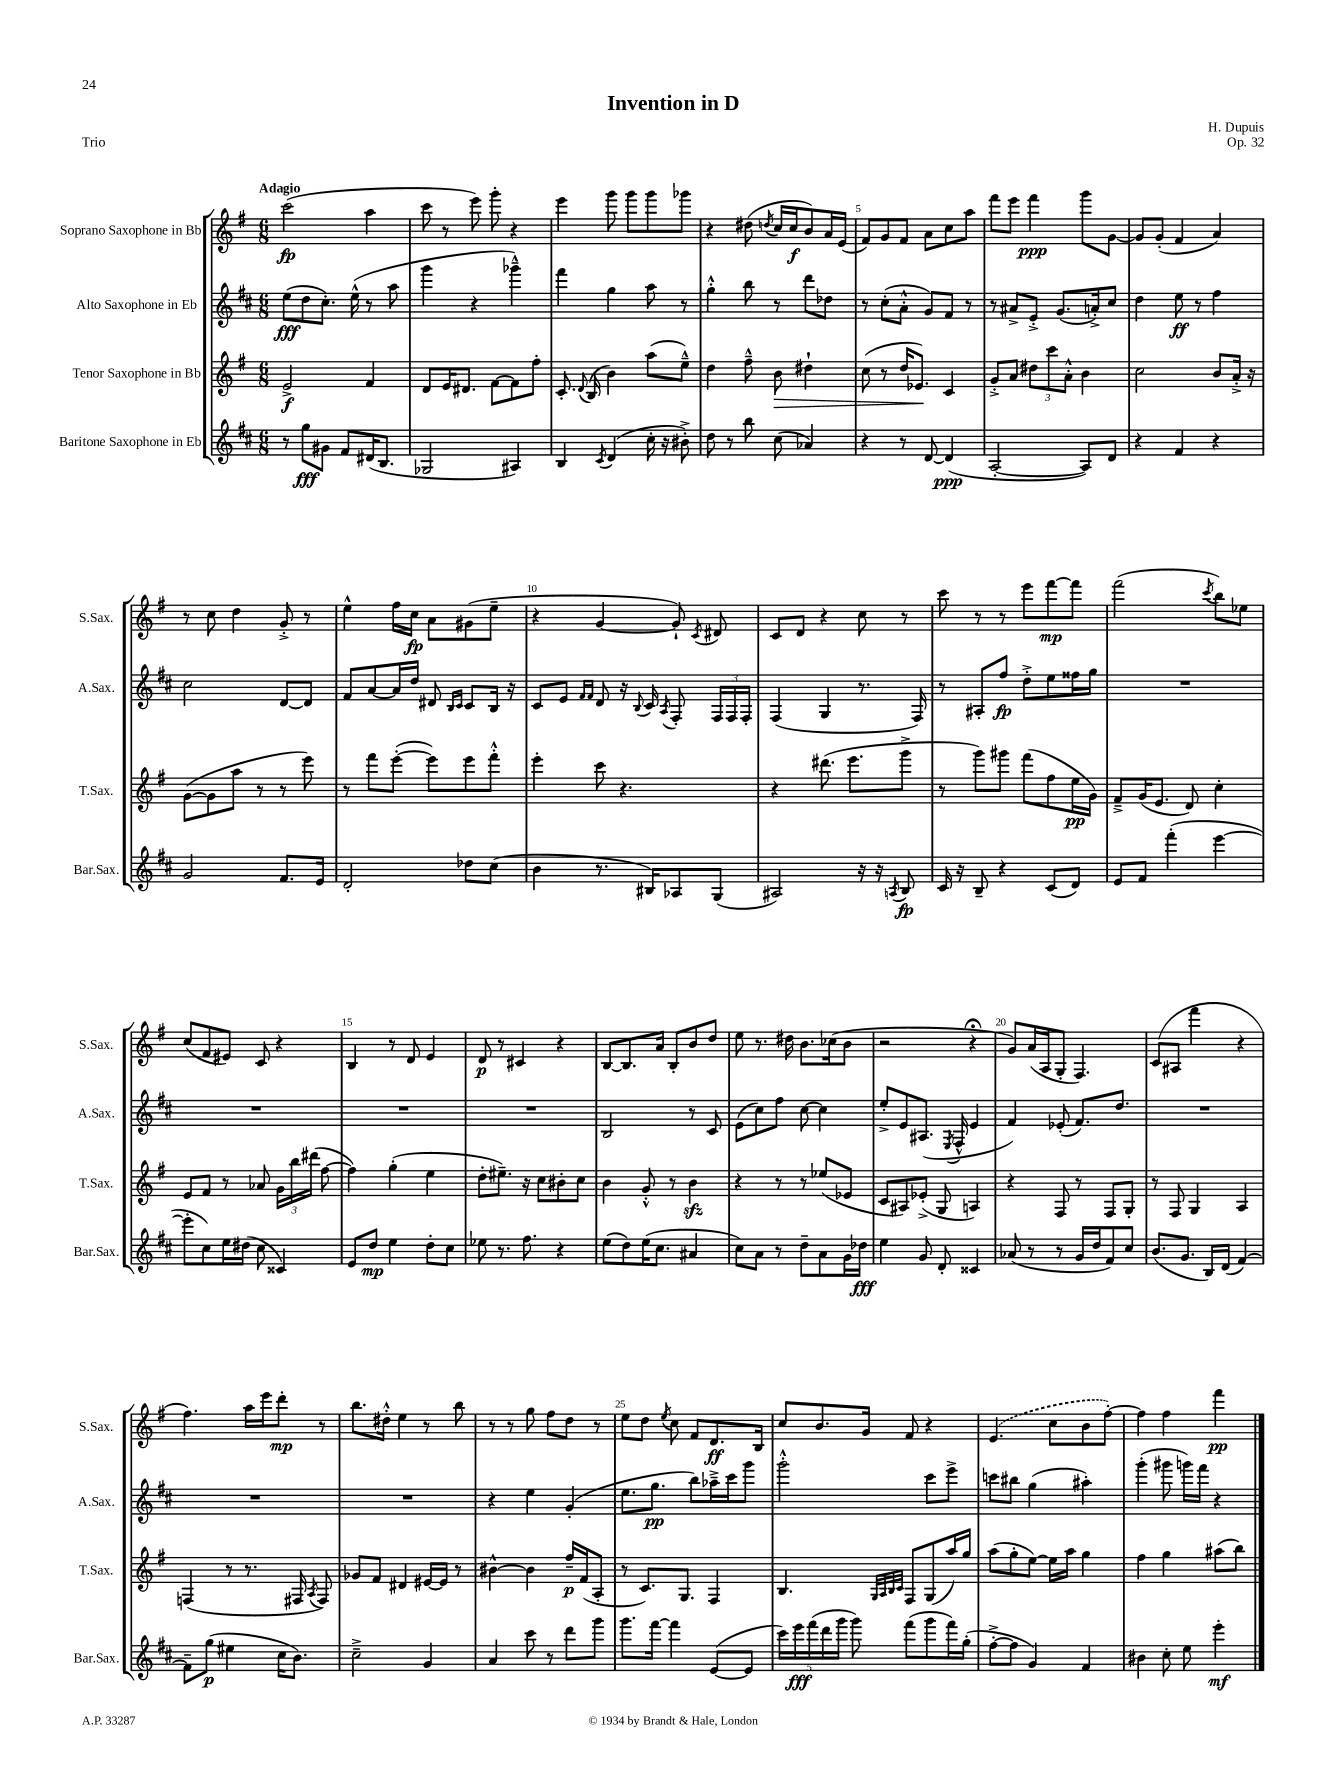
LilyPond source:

\header { title = "Invention in D" composer = "H. Dupuis" opus = "Op. 32" piece = "Trio" }
<<
\new StaffGroup <<
\new Staff = "s0" \with { instrumentName = "Soprano Saxophone in Bb" shortInstrumentName = "S.Sax." } {
    \clef treble \key g \major \numericTimeSignature \time 6/8 \tempo "Adagio"
    \autoBeamOff c'''2\fp( a''4 |
    c'''8 r8 e'''8) g'''8-. r4 |
    e'''4 g'''8 g'''8[ g'''8 ges'''8] |
    r4 dis''8( \acciaccatura { d''8 } c''16[ c''16\f b'8) a'16 e'16]( |
    fis'8[) g'8 fis'8] a'8[ c''8 a''8] |
    fis'''8[ e'''8] fis'''4\ppp g'''8[ g'8]~ |
    g'8[ g'8]-.( fis'4 a'4) |
    r8 c''8 d''4 g'8-.-> r8 |
    e''4-^ fis''16[ c''16]\fp a'8[ gis'8( e''8]-- |
    r4 g'4~ g'8-!) \acciaccatura { c'8 } dis'8 |
    c'8[ d'8] r4 c''8 r8 |
    c'''8 r8 r8 e'''8[ fis'''8~\mp fis'''8] |
    fis'''2( \acciaccatura { c'''8 } b''8[) ees''8] |
    c''8[( fis'8 eis'8]) c'8 r4 |
    b4 r8 d'8 e'4 |
    d'8\p r8 cis'4 r4 |
    b8[~ b8. a'16] b8[-. b'8 d''8] |
    e''8 r8. dis''16 b'8.[ ces''16( b'8] |
    r2 r4\fermata |
    g'8[) a'16( a16 g8]-. fis4.) |
    c'8[( ais8] fis'''4 r4 |
    fis''4.) a''16[ e'''16 d'''8]-.\mp r8 |
    b''8.[ dis''16]-.-^ e''4 r8 b''8 |
    r8 r8 g''8 fis''8[ d''8] r8 |
    e''8[ d''8] \acciaccatura { e''8 } c''8 fis'8[ d'8.\ff b16] |
    c''8[ b'8. g'16] fis'8 r4 |
    \once \slurDashed e'4.( c''8[ b'8 fis''8]~-.) |
    fis''4 fis''4 fis'''4\pp \bar "|." |
}
\new Staff = "s1" \with { instrumentName = "Alto Saxophone in Eb" shortInstrumentName = "A.Sax." } {
    \clef treble \key d \major \numericTimeSignature \time 6/8
    \autoBeamOff e''8[\fff( d''8 cis''8.]-.) e''16-^( r8 a''8 |
    g'''4 r4 ges'''4---^) |
    fis'''4 g''4 a''8 r8 |
    g''4-.-^ b''8 r8 d'''8[ des''8] |
    r8 cis''8[-.( a'8]-.-^ g'8[) fis'8] r8 |
    r8 ais'8[-> e'8]-.-> g'8.[( a'16-.->) cis''8] |
    d''4 e''8\ff r8 fis''4 |
    cis''2 d'8[~ d'8] |
    fis'8[ a'8~ a'16 d''16] dis'8 \grace { b16[ cis'16] } cis'8[ b16] r16 |
    cis'8[ e'8] \grace { fis'16[ fis'16] } d'8 r16 \appoggiatura { b8 } cis'16 \acciaccatura { a8 } fis8-. \tuplet 3/2 { fis16[ fis16 fis16]-. } |
    fis4( g4 r8. fis16) |
    r8 ais8[-. fis''8]\fp d''8[-.-> e''8 fisis''16 g''16] |
    R2. |
    R2. |
    R2. |
    R2. |
    b2 r8 cis'8 |
    e'8[( cis''8) fis''8] cis''8~ cis''4 |
    e''8[-.-> e'8 ais8.]( \acciaccatura { e8 } fis16-^ e'4 |
    fis'4) ees'8-.( fis'8.[) d''8.] |
    R2. |
    R2. |
    R2. |
    r4 e''4 g'4-.( |
    e''8.[ g''8.]\pp b''8[) aes''16---> cis'''16 g'''8] |
    g'''2-.-^ cis'''8[ e'''8]-> |
    c'''8[ bis''8] g''4( ais''4-.) |
    g'''4-.( gis'''8 g'''16[) fis'''16] r4 \bar "|." |
}
\new Staff = "s2" \with { instrumentName = "Tenor Saxophone in Bb" shortInstrumentName = "T.Sax." } {
    \clef treble \key g \major \numericTimeSignature \time 6/8
    \autoBeamOff e'2->\f fis'4 |
    d'8[ e'16 dis'8.] fis'8[~ fis'8 fis''8]-. |
    c'8.-. \appoggiatura { d'8 } b16( b'4) a''8[( e''8]---^) |
    d''4 fis''8---^ b'8\> dis''4-! |
    c''8( r8 d''16[ ees'8.]\!) c'4 |
    g'8[-.-> a'8] \tuplet 3/2 { dis''8[ c'''8 a'8]-.-^ } b'4 |
    c''2 b'8[ a'16]-.-> r16 |
    g'8[~( g'8 a''8] r8 r8 e'''8) |
    r8 fis'''8[ e'''8]~-.( e'''8[) e'''8 fis'''8]-.-^ |
    e'''4-. c'''8 r4. |
    r4 dis'''8.( e'''8.[ g'''8]-> |
    r8 g'''8[) gis'''8] fis'''8[( fis''8 e''16\pp g'16]) |
    fis'8[---> g'16( e'8.] d'8) c''4-. |
    e'8[ fis'8] r8 aes'8 \tuplet 3/2 { g'16[ b''16 dis'''16]( } fis''8~ |
    fis''4) g''4-.( e''4 |
    d''8[-. eis''8.]--) r16 c''8[ bis'8-. c''8] |
    b'4 g'8-.-^ r8 b'4\sfz |
    r4 r8 r8 ees''8[( ees'8] |
    c'8[ ais8) ees'8]-.->( g8 a4) |
    r4 fis8 r8 fis8[ g8]-. |
    r8 fis8 g4 a4 |
    f4( r8 r8. fis16 \acciaccatura { a8 } fis8) |
    ges'8[ fis'8] dis'4 eis'16[~ eis'16] r8 |
    bis'4~-^ bis'4 fis''16[--\p fis'16( a8]-. |
    r8 c'8.[) g8.] fis4 |
    b4. \grace { g32[ a32 b32 c'32] } fis8[ g8( a''16) g''16] |
    a''8[( g''8-. e''8]~) e''16[ a''16] g''4 |
    fis''4 g''4 ais''8[( b''8]) \bar "|." |
}
\new Staff = "s3" \with { instrumentName = "Baritone Saxophone in Eb" shortInstrumentName = "Bar.Sax." } {
    \clef treble \key d \major \numericTimeSignature \time 6/8
    \autoBeamOff r8 g''8[\fff gis'8] fis'8[ dis'16( b8.] |
    ges2 ais4) |
    b4 \acciaccatura { cis'8 } d'4( cis''16-. r16 bis'8-.->) |
    d''8 r8 b''8 cis''8( aes'4) |
    r4 r8 d'8~ d'4\ppp( |
    a2~-. a8[) d'8] |
    r4 fis'4 r4 |
    g'2 fis'8.[ e'16] |
    d'2-. des''8[ cis''8]( |
    b'4 r8. bis16[) aes8 g8]( |
    ais2) r16 r16 \acciaccatura { a8 } b8\fp |
    cis'16 r16 b8-- r4 cis'8[( d'8]) |
    e'8[ fis'8] fis'''4-.( e'''4~ |
    e'''8[-. cis''8) e''16 dis''16]( cis''8 cisis'4) |
    e'8[ d''8]\mp e''4 d''8[-. cis''8] |
    ees''8 r8. fis''8. r4 |
    e''8[( d''8) e''16( cis''8.] ais'4 |
    cis''8[) a'8] r8 d''8[-- a'8 g'16 des''16]\fff |
    e''4 g'8 d'8-. cisis'4 |
    aes'8( r8 r8 g'16[ d''16 fis'8) cis''8] |
    b'8.[( g'8.] b16[) d'16]( fis'4~) |
    fis'8[-- g''8]\p( eis''4 cis''16[ b'8.]) |
    cis''2---> g'4 |
    a'4 cis'''8 r8 d'''8[ g'''8] |
    g'''8.[ fis'''16]~ fis'''4 e'8[~( e'8] |
    \tuplet 5/4 { cis'''16[) e'''16\fff fis'''16( d'''16 g'''16] } g'''8) fis'''8[( g'''8 fis'''16) g''16]-.( |
    fis''8[~-.-> fis''8] g'4) fis'4 |
    bis'4 cis''8-. e''8 e'''4-.\mf \bar "|." |
}
>>
>>
\layout { \context { \Score \override BarNumber.break-visibility = ##(#f #t #t) barNumberVisibility = #(every-nth-bar-number-visible 5) } }
